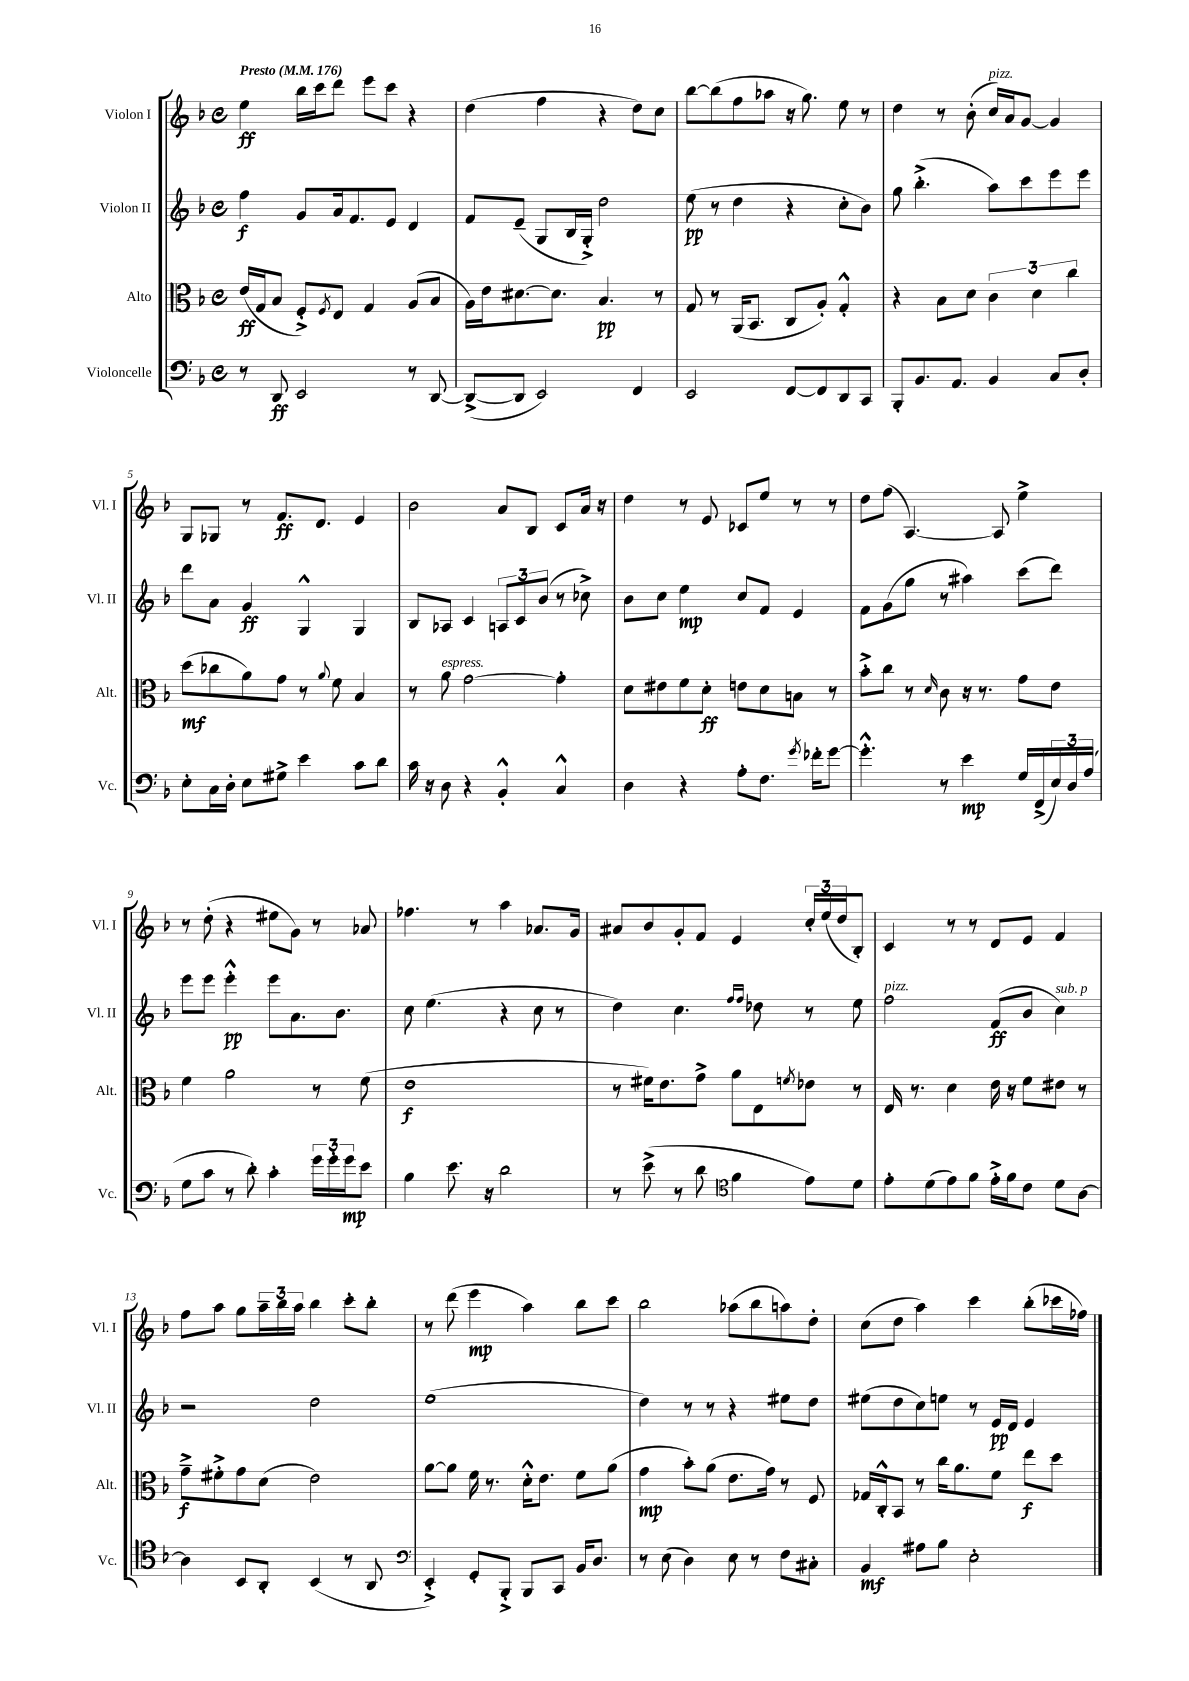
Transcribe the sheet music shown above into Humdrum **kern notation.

**kern	**dynam	**kern	**dynam	**kern	**dynam	**kern	**dynam
*part4	*part4	*part3	*part3	*part2	*part2	*part1	*part1
*staff4	*staff4	*staff3	*staff3	*staff2	*staff2	*staff1	*staff1
*I"Violoncelle	*	*I"Alto	*	*I"Violon II	*	*I"Violon I	*
*I'Vc.	*	*I'Alt.	*	*I'Vl. II	*	*I'Vl. I	*
*clefF4	*	*clefC3	*	*clefG2	*	*clefG2	*
*k[b-]	*	*k[b-]	*	*k[b-]	*	*k[b-]	*
*M4/4	*	*M4/4	*	*M4/4	*	*M4/4	*
*met(c)	*	*met(c)	*	*met(c)	*	*met(c)	*
*MM176	*	*MM176	*	*MM176	*	*MM176	*
=1	=1	=1	=1	=1	=1	=1	=1
!	!	!	!	!	!	!LO:TX:a:B:t=Presto	!
8r	.	(16e/LL	ff	4ff\	f	4ee\	ff
.	.	16G/J	.	.	.	.	.
8DD/	ff	8B-/J	.	.	.	.	.
2EE/	.	8F'^/L)	.	8g/L	.	16bb-\LL	.
.	.	.	.	.	.	16ccc\J	.
.	.	8qF/	.	.	.	.	.
.	.	8E/J	.	16a/k	.	8ddd\J	.
.	.	.	.	8.f/	.	.	.
.	.	4G/	.	.	.	8eee\L	.
.	.	.	.	8e/J	.	8ccc\J	.
8r	.	(8A/L	.	4d/	.	4r	.
[8DD/	.	8B-/J	.	.	.	.	.
=2	=2	=2	=2	=2	=2	=2	=2
(8DD^/L_	.	16A\LL)	.	8f/L	.	(4dd\	.
.	.	16e\J	.	.	.	.	.
8DD/J]	.	[8.d#X\	.	(8e~/J	.	.	.
2EE/)	.	.	.	8G/L	.	4ff\	.
.	.	8.d#\J]	.	.	.	.	.
.	.	.	.	16B-/L	.	.	.
.	.	.	.	16G'^/JJ)	.	.	.
.	.	4.B-/	pp	2dd\	.	4r	.
4FF/	.	.	.	.	.	8dd\L)	.
.	.	8r	.	.	.	8cc\J	.
=3	=3	=3	=3	=3	=3	=3	=3
2EE/	.	8G/	.	(8ee\	pp	[8bb-\L	.
.	.	8r	.	8r	.	(8bb-\]	.
.	.	(16AA/KL	.	4dd\	.	8ff\	.
.	.	8.BB-/J	.	.	.	.	.
.	.	.	.	.	.	8aa-X\J	.
[8FF/L	.	8C/L	.	4r	.	16r	.
.	.	.	.	.	.	8.gg\)	.
8FF/]	.	8A'/J)	.	.	.	.	.
8DD/	.	4G'^^/	.	8cc'\L	.	8ee\	.
8CC/J	.	.	.	8b-\J)	.	8r	.
=4	=4	=4	=4	=4	=4	=4	=4
8BBB-'/L	.	4r	.	8gg\	.	4dd\	.
8.BB-/	.	.	.	(4.bb-'^\	.	.	.
.	.	8B-\L	.	.	.	8r	.
8.AA/J	.	.	.	.	.	.	.
.	.	8d\J	.	.	.	(8b-'\	.
!	!	!	!	!	!	!LO:TX:a:i:t=pizz.	!
4BB-/	.	6c\	.	8aa\L)	.	16cc/LL)	.
.	.	.	.	.	.	16a/J	.
.	.	.	.	8ccc\	.	[8g/J	.
.	.	6d\	.	.	.	.	.
8C/L	.	.	.	8eee\	.	4g/]	.
.	.	6cc\	.	.	.	.	.
8D'/J	.	.	.	8eee\J	.	.	.
!!LO:LB:g=z
=5	=5	=5	=5	=5	=5	=5	=5
8E'\L	.	(8dd\L	mf	8ddd\L	.	8G/L	.
16C\L	.	8cc-X\	.	8a\J	.	8G-X/J	.
16D'\JJ	.	.	.	.	.	.	.
8E\L	.	8a\)	.	4g/	ff	8r	.
8G#X^\J	.	8g\J	.	.	.	8.f/L	ff
4e\	.	8r	.	4G^^/	.	.	.
.	.	.	.	.	.	8.d/J	.
.	.	8qqa/	.	.	.	.	.
.	.	8f\	.	.	.	.	.
8c\L	.	4B-/	.	4G/	.	4e/	.
8d\J	.	.	.	.	.	.	.
=6	=6	=6	=6	=6	=6	=6	=6
16c\	.	8r	.	8B-/L	.	2b-\	.
16r	.	.	.	.	.	.	.
!	!	!LO:TX:a:i:t=espress.	!	!	!	!	!
8D\	.	8a\	.	8A-X/J	.	.	.
4r	.	[2g\	.	4c/	.	.	.
4BB-'^^/	.	.	.	12An/L	.	8a/L	.
.	.	.	.	12c/	.	.	.
.	.	.	.	.	.	8B-/J	.
.	.	.	.	(12b-/J	.	.	.
4C^^/	.	4g'\]	.	8r	.	8c/L	.
.	.	.	.	8cc-X^\)	.	16a/Jk	.
.	.	.	.	.	.	16r	.
=7	=7	=7	=7	=7	=7	=7	=7
4D\	.	8d\L	.	8b-\L	.	4dd\	.
.	.	8e#X\	.	8cc\J	.	.	.
4r	.	8f\	.	4ee\	mp	8r	.
.	.	8d'\J	ff	.	.	8e/	.
8A'\L	.	8en\L	.	8cc/L	.	8c-X/L	.
8.F\J	.	8d\	.	8f/J	.	8ee/J	.
.	.	8Bn\J	.	4e/	.	8r	.
8qg/	.	.	.	.	.	.	.
16f-X'\KL	.	.	.	.	.	.	.
[8g\J	.	8r	.	.	.	8r	.
=8	=8	=8	=8	=8	=8	=8	=8
4.g'^^\]	.	8b-'^\L	.	8f\L	.	8dd\L	.
.	.	8cc\J	.	(8g\	.	(8ff\J	.
.	.	8r	.	8gg\J	.	[4.A/)	.
.	.	16qqd/	.	.	.	.	.
8r	.	8c\	.	8r	.	.	.
4e\	mp	16r	.	4aa#X\)	.	.	.
.	.	8.r	.	.	.	.	.
.	.	.	.	.	.	8A/]	.
16G/LL	.	8g\L	.	(8ccc\L	.	4ee^\	.
(16FF^/	.	.	.	.	.	.	.
24E/)	.	8e\J	.	8ddd\J)	.	.	.
24D/	.	.	.	.	.	.	.
(24A/JJ	.	.	.	.	.	.	.
!!LO:LB:g=z
=9	=9	=9	=9	=9	=9	=9	=9
8G\L	.	4f\	.	8eee\L	.	8r	.
8c\J	.	.	.	8eee\J	.	(8dd'\	.
8r	.	2a\	.	4eee'^^\	pp	4r	.
8d'\)	.	.	.	.	.	.	.
4c'\	.	.	.	8eee\L	.	8ee#X\L	.
.	.	.	.	8.a\	.	8g\J)	.
24g\LL	.	8r	.	.	.	8r	.
24g'\	.	.	.	.	.	.	.
.	.	.	.	8.b-\J	.	.	.
24g\J	mp	.	.	.	.	.	.
8e\J	.	(8f\	.	.	.	8a-X/	.
=10	=10	=10	=10	=10	=10	=10	=10
4B-\	.	1e	f	8cc\	.	4.ff-X\	.
.	.	.	.	(4.ee\	.	.	.
8.e\	.	.	.	.	.	.	.
.	.	.	.	.	.	8r	.
16r	.	.	.	.	.	.	.
2d\	.	.	.	4r	.	4aa\	.
.	.	.	.	8cc\	.	8.a-X/L	.
.	.	.	.	8r	.	.	.
.	.	.	.	.	.	16g/Jk	.
=11	=11	=11	=11	=11	=11	=11	=11
8r	.	8r	.	4dd\)	.	8a#X/L	.
(8e^\	.	16f#X\KL)	.	.	.	8b-/	.
.	.	8.e\	.	.	.	.	.
8r	.	.	.	4.cc\	.	8g'/	.
8d\	.	8g^\J	.	.	.	8f/J	.
*clefC4	*	*	*	*	*	*	*
4f\	.	8a\L	.	.	.	4e/	.
.	.	.	.	16qqff/LL	.	.	.
.	.	.	.	16qqff/JJ	.	.	.
.	.	8E\	.	8dd-X\	.	.	.
.	.	8qfn/	.	.	.	.	.
8e\L)	.	8e-X\J	.	8r	.	24cc'/LL	.
.	.	.	.	.	.	(24ee/	.
.	.	.	.	.	.	24dd/J	.
8d\J	.	8r	.	8ee\	.	8B-'/J)	.
=12	=12	=12	=12	=12	=12	=12	=12
!	!	!	!	!LO:TX:a:i:t=pizz.	!	!	!
8e'\L	.	16E/	.	2ff\	.	4c/	.
.	.	8.r	.	.	.	.	.
(8d\	.	.	.	.	.	.	.
8e\)	.	4d\	.	.	.	8r	.
8f\J	.	.	.	.	.	8r	.
16e'^\LL	.	16e\	.	(8f/L	ff	8d/L	.
16f\J	.	16r	.	.	.	.	.
8c\J	.	8f\L	.	8b-/J	.	8e/J	.
!	!	!	!	!LO:TX:a:i:t=sub. p	!	!	!
8d\L	.	8e#X\J	.	4cc\)	.	4f/	.
[8A\J	.	8r	.	.	.	.	.
!!LO:LB:g=z
=13	=13	=13	=13	=13	=13	=13	=13
4A\]	.	8g~^\L	f	2r	.	8ff\L	.
.	.	8f#X'^\	.	.	.	8aa\J	.
8BB-/L	.	8g\	.	.	.	8gg\L	.
8AA'/J	.	(8d\J	.	.	.	24aa~\L	.
.	.	.	.	.	.	24bb-\	.
.	.	.	.	.	.	24aa\JJ	.
(4BB-/	.	2e\)	.	2dd\	.	4bb-\	.
8r	.	.	.	.	.	8ccc'\L	.
8AA/	.	.	.	.	.	8bb-'\J	.
=14	=14	=14	=14	=14	=14	=14	=14
*clefF4	*	*	*	*	*	*	*
4EE'^/)	.	[8a\L	.	(1ee	.	8r	.
.	.	8a\J]	.	.	.	(8ddd\	.
8GG'/L	.	16f\	.	.	.	4eee\	mp
.	.	8.r	.	.	.	.	.
8BBB-'^/J	.	.	.	.	.	.	.
8BBB-/L	.	16d'^^\KL	.	.	.	4aa\)	.
.	.	8.e\J	.	.	.	.	.
8CC/J	.	.	.	.	.	.	.
16BB-/KL	.	8f\L	.	.	.	8bb-\L	.
8.D/J	.	.	.	.	.	.	.
.	.	(8a\J	.	.	.	8ccc\J	.
=15	=15	=15	=15	=15	=15	=15	=15
8r	.	4g\	mp	4dd\)	.	2bb-\	.
(8E\	.	.	.	.	.	.	.
4D\)	.	8b-'\L)	.	8r	.	.	.
.	.	(8a\J	.	8r	.	.	.
8E\	.	8.e\L	.	4r	.	(8aa-X\L	.
8r	.	.	.	.	.	8bb-\	.
.	.	16g\Jk)	.	.	.	.	.
8F\L	.	8r	.	8ee#X\L	.	8aan\)	.
8C#X'\J	.	8F/	.	8dd\J	.	8dd'\J	.
=16	=16	=16	=16	=16	=16	=16	=16
4BB-/	mf	16G-X/LL	.	(8ee#X\L	.	(8cc\L	.
.	.	16C'^^/J	.	.	.	.	.
.	.	8BB-/J	.	8dd\	.	8dd\J	.
8A#X\L	.	8r	.	8cc\)	.	4aa\)	.
8B-\J	.	16cc\KL	.	8een\J	.	.	.
.	.	8.a\	.	.	.	.	.
2E'\	.	.	.	8r	.	4ccc\	.
.	.	8f\J	.	16e/LL	pp	.	.
.	.	.	.	16d/JJ	.	.	.
.	.	8ee\L	f	4e/	.	(8bb-'\L	.
.	.	8dd\J	.	.	.	16ccc-X\L	.
.	.	.	.	.	.	16ff-X\JJ)	.
==	==	==	==	==	==	==	==
*-	*-	*-	*-	*-	*-	*-	*-
